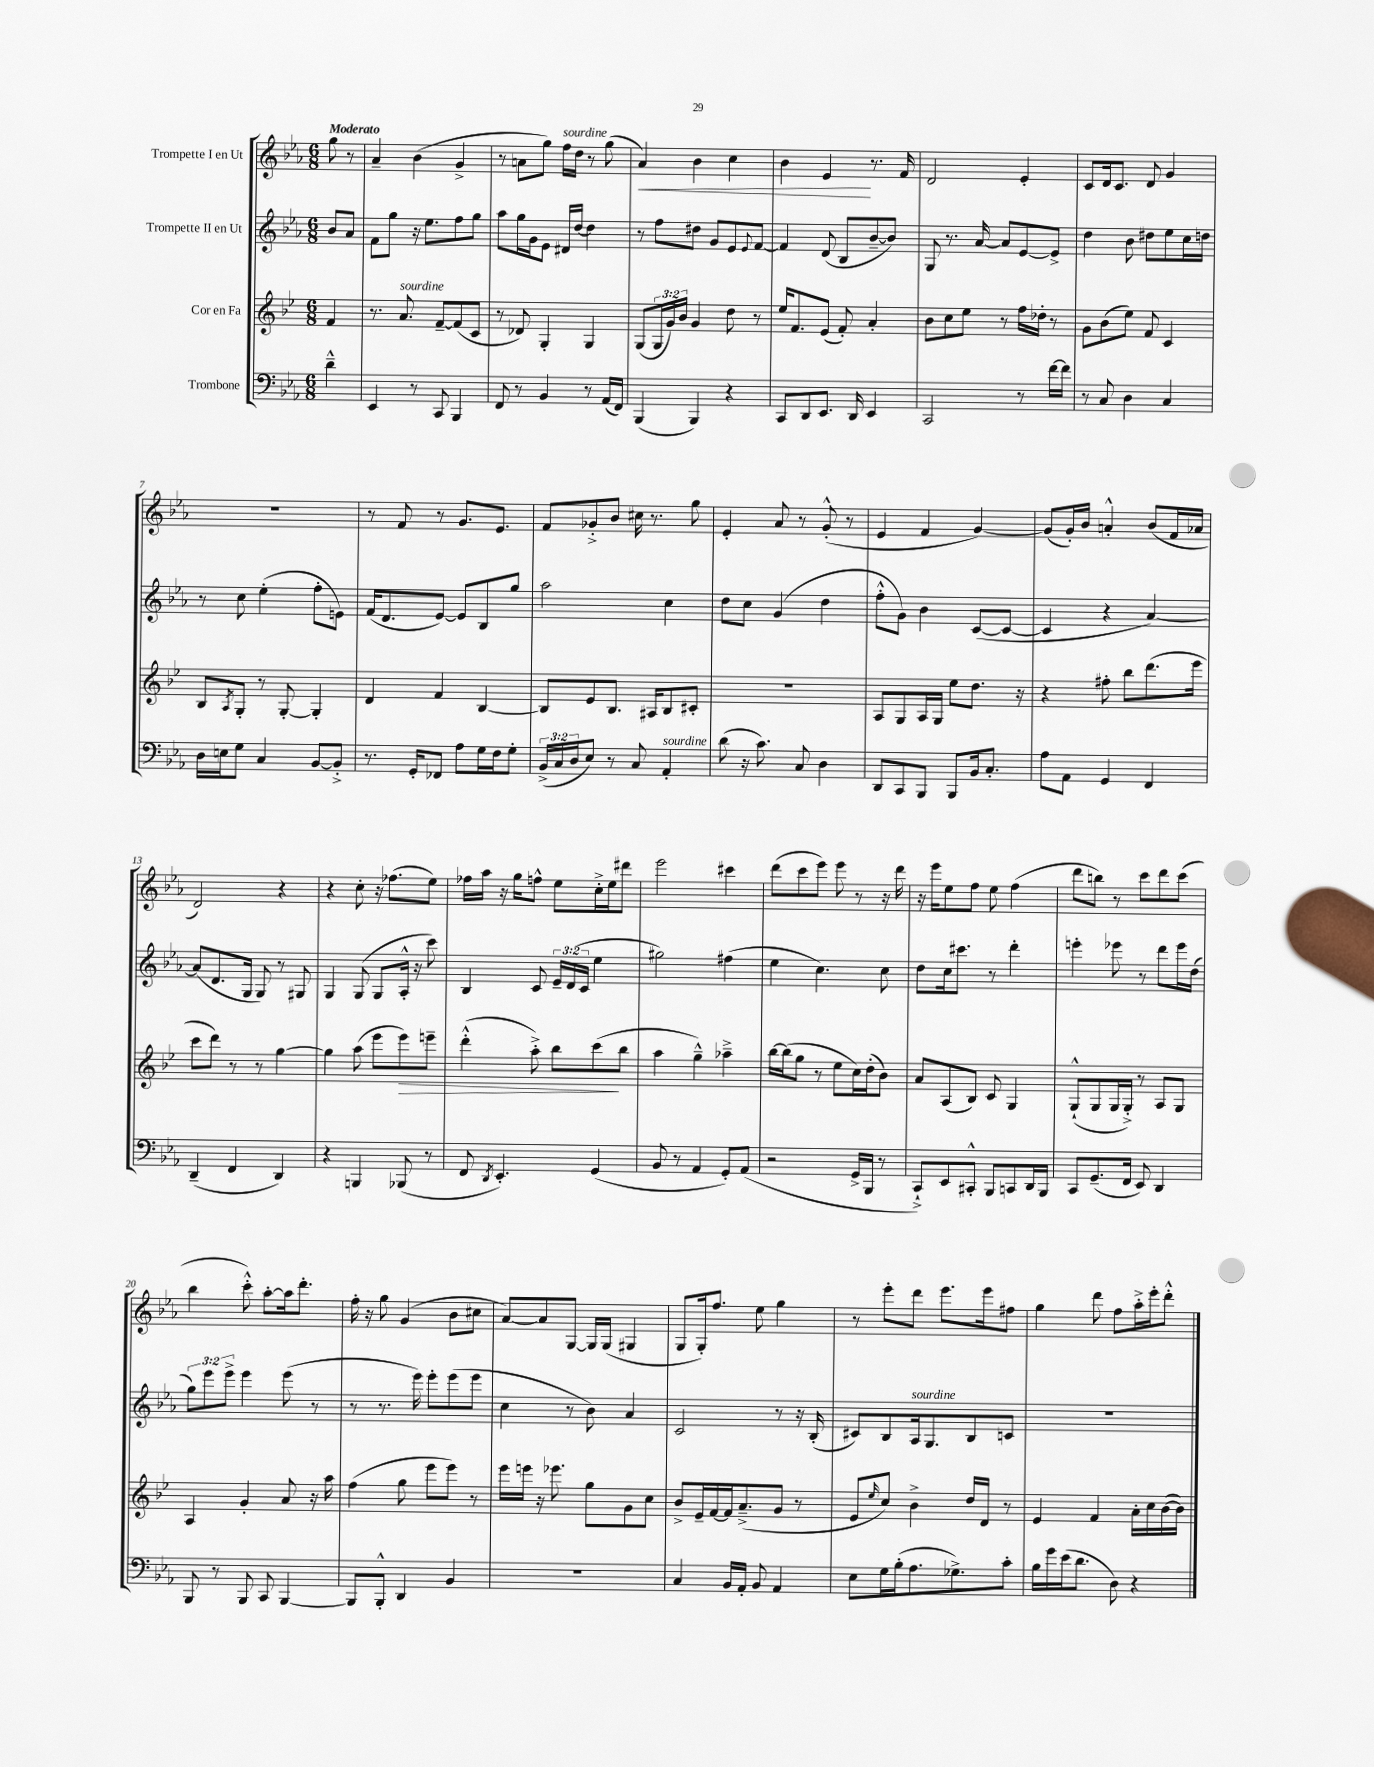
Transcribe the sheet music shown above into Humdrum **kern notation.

**kern	**kern	**kern	**kern
*staff4	*staff3	*staff2	*staff1
*clefF4	*clefG2	*clefG2	*clefG2
*k[b-e-a-]	*k[b-e-]	*k[b-e-a-]	*k[b-e-a-]
*M6/8	*M6/8	*M6/8	*M6/8
4d~^^	4f	8b-	8gg
.	.	8a-	8r
=	=	=	=
4EE-	8.r	8f	4a-~
.	.	8gg	.
.	8.a	.	.
8r	.	16r	(4b-
.	.	8.ee-	.
8CC	[8f~	.	.
4BBB-	(8f]	8ff	4g^
.	8c	8gg	.
=	=	=	=
8FF	8r	8aa-	8r
8r	8d-)	16gg	8a
.	.	16g	.
4BB-	4G'	8e-	8gg)
.	.	16d#	16ff
.	.	[16dd	16dd
8r	4G	4dd]	8r
(16AA-	.	.	(8gg
16FF)	.	.	.
=	=	=	=
(4BBB-	(8G	8r	4a-)
.	24G	8ff	.
.	24g)	.	.
.	24b-	.	.
4BBB-)	4g	8dd#	4b-
.	.	8g	.
4r	8dd	8e-	4cc
.	.	8qqe-	.
.	8r	[8f	.
=	=	=	=
8CC	16ee-	4f]	4b-
.	8.f	.	.
8DD	.	.	.
8.EE-	(8e-	(8d	4e-
.	8f')	8B-	.
16DD	.	.	.
4EE-	4a'	[8b-~	8.r
.	.	8b-])	.
.	.	.	16f
=	=	=	=
2CC	8b-	8G	2d
.	8cc	8.r	.
.	8ee-	.	.
.	.	[16a-	.
.	8r	8a-]	.
8r	16ff	[8e-	4e-'
.	16dd-'	.	.
[16f	8r	8e-^]	.
16f]	.	.	.
=	=	=	=
8r	8g	4dd	8c
8C	(8b-	.	16d
.	.	.	8.c
4D	8ee-)	8b-	.
.	8f	8dd#	8d
4C	4c	8ee-	4g
.	.	16cc	.
.	.	16dd	.
=	=	=	=
16D	8B-	8r	2.r
16E	.	.	.
.	8qA	.	.
8G	8G'	8cc	.
4C	8r	(4ee-'	.
.	[8G'	.	.
[8BB-	4G']	8ff'	.
8BB-'^]	.	8e)	.
=	=	=	=
8.r	4d	(16f	8r
.	.	8.d	.
.	.	.	8f
16GG'	.	.	.
8FF-	4f	[8e-)	8r
8A-	.	8e-]	8.g
16G	[4B-	8B-	.
16F	.	.	8.e-
8G'	.	8gg	.
=	=	=	=
(24BB-^	8B-]	2aa-	8f
24C	.	.	.
24D	.	.	.
8E-)	8e-	.	8g-'^
8r	8.B-	.	8b-
8C	.	.	16cc#
.	16A#	.	8.r
4AA-'	8B-	4cc	.
.	8c#'	.	8gg
=	=	=	=
(8d	2.r	8dd	4e-'
16r	.	8cc	.
8.c)	.	.	.
.	.	(4g	8a-
8C	.	.	8r
4D	.	4dd	(8g'^^
.	.	.	8r
=	=	=	=
8DD	8A	8ff'^^	4e-
8CC	8G	8g)	.
8BBB-	16A	4b-	4f
.	16G	.	.
8BBB-	8ee-	.	.
16BB-	8.dd	([8c	[4g)
8.C'	.	.	.
.	.	8c_	.
.	16r	.	.
=	=	=	=
8A-	4r	4c]	(8g]
8AA-	.	.	16g')
.	.	.	16b-
4GG	8ff#'	4r	4a'^^
.	8bb-	.	.
4FF	(8.ddd	[4a-)	(8b-
.	.	.	16f
.	16eee-	.	16a-
=	=	=	=
(4DD~	8ccc	(8a-]	2d)
.	8ddd)	8.d	.
4FF	8r	.	.
.	.	16G	.
.	8r	8G)	.
4DD)	[4gg	8r	4r
.	.	8G#	.
=	=	=	=
4r	4gg]	4G	4r
4BBB	(8aa	(8G	8cc'
.	8eee-	8G	16r
.	.	.	(8.ff-
(8BBB-	8eee-)	16A-'^^	.
.	.	16r	.
8r	8eee~	8ccc)	8ee-)
=	=	=	=
8FF	(4ddd'^^	4B-	16ff-
.	.	.	16aa-
8qDD	.	.	.
4.EE-')	.	.	16r
.	.	.	16gg
.	8aa'^)	8c	8ff^^
.	8bb-	24e-~	8ee-
.	.	(24d	.
.	.	24c	.
(4GG	(8ccc	4ee-	16cc'^
.	.	.	16ee-
.	8bb-	.	8ddd#
=	=	=	=
8BB-	4aa	2gg#)	2eee-
8r	.	.	.
4AA-	4gg~^^)	.	.
8GG')	4aa-~^	(4ff#	4ccc#
(8AA-	.	.	.
=	=	=	=
2r	[16bb-	4ee-	(8ddd
.	(16bb-]	.	.
.	8gg	.	8ccc
.	8r	4.cc)	8eee-)
.	8ee-	.	8eee-
16GG^	16cc)	.	8r
16BBB-	(16dd'	.	.
8r	8b-)	8cc	16r
.	.	.	16ddd
=	=	=	=
8CC`^)	8a	8dd	16r
.	.	.	16eee-
8EE-	(8A	16cc	8ee-
.	.	8.ccc#	.
8CC#'^^	8B-)	.	8ff
8BBB-	8c	8r	8ee-
8CC	4G	4ddd'	(4ff
16DD	.	.	.
16BBB-	.	.	.
=	=	=	=
8CC	(8G`^^	4eee'	8ddd
(8.GG~	8G	.	8bb)
.	16G	8eee-	8r
16FF	16G'^)	.	.
8EE-)	8r	8r	8ccc
4DD	8A	8ddd	8ddd
.	8G	16eee-	(8ccc
.	.	(16dd	.
=	=	=	=
8BBB-	4A	12gg)	4bb-
.	.	12eee-	.
8r	.	.	.
.	.	12eee-^	.
8BBB-	4g'	4eee-	8ccc'^^)
8CC	.	.	[8aa-'
[4BBB-	8a	(8eee-	16aa-]
.	.	.	8.ddd'
.	16r	8r	.
.	16aa	.	.
=	=	=	=
8BBB-]	(4ff	8r	16ff'
.	.	.	16r
8BBB-'^^	.	8.r	8gg
4DD	8gg	.	(4g
.	.	16eee-)	.
.	8eee-	8eee-'	.
4BB-	8eee-)	(8eee-	8b-
.	8r	8eee-	8cc#
=	=	=	=
2.r	16eee-	4cc	[8a-)
.	16eee	.	.
.	16r	.	8a-]
.	8.eee-	.	.
.	.	8r	[8G
.	8gg	8b-)	16G]
.	.	.	(16G
.	8g	4a-	4G#
.	8cc	.	.
=	=	=	=
4C	8b-^	2c	8G
.	16e-~	.	16G')
.	[16f	.	8.ff
16BB-	16f]	.	.
16AA-'	(8.a~^	.	.
8BB-	.	.	8ee-
4AA-	8g	8r	4gg
.	8r	16r	.
.	.	(16B-'	.
=	=	=	=
8E-	8e-	8c#)	8r
.	16qqee-	.	.
16G	8cc)	8B-	8eee-'
(16B-'	.	.	.
8.A-	4b-^	16A-	8ddd
.	.	8.G	.
.	.	.	8.eee-
8.G-^)	.	.	.
.	16dd	8B-	.
.	16d	.	16eee-
8c'	8r	8c	8ff#
=	=	=	=
16B-	4e-	2.r	4gg
16g	.	.	.
(16e-	.	.	.
8.d	.	.	.
.	4f	.	8ddd
8D)	.	.	8ff
4r	16a'	.	16aa-'^
.	16cc	.	16eee-'
.	([16b-	.	8ddd'^^
.	16b-])	.	.
==	==	==	==
*-	*-	*-	*-
